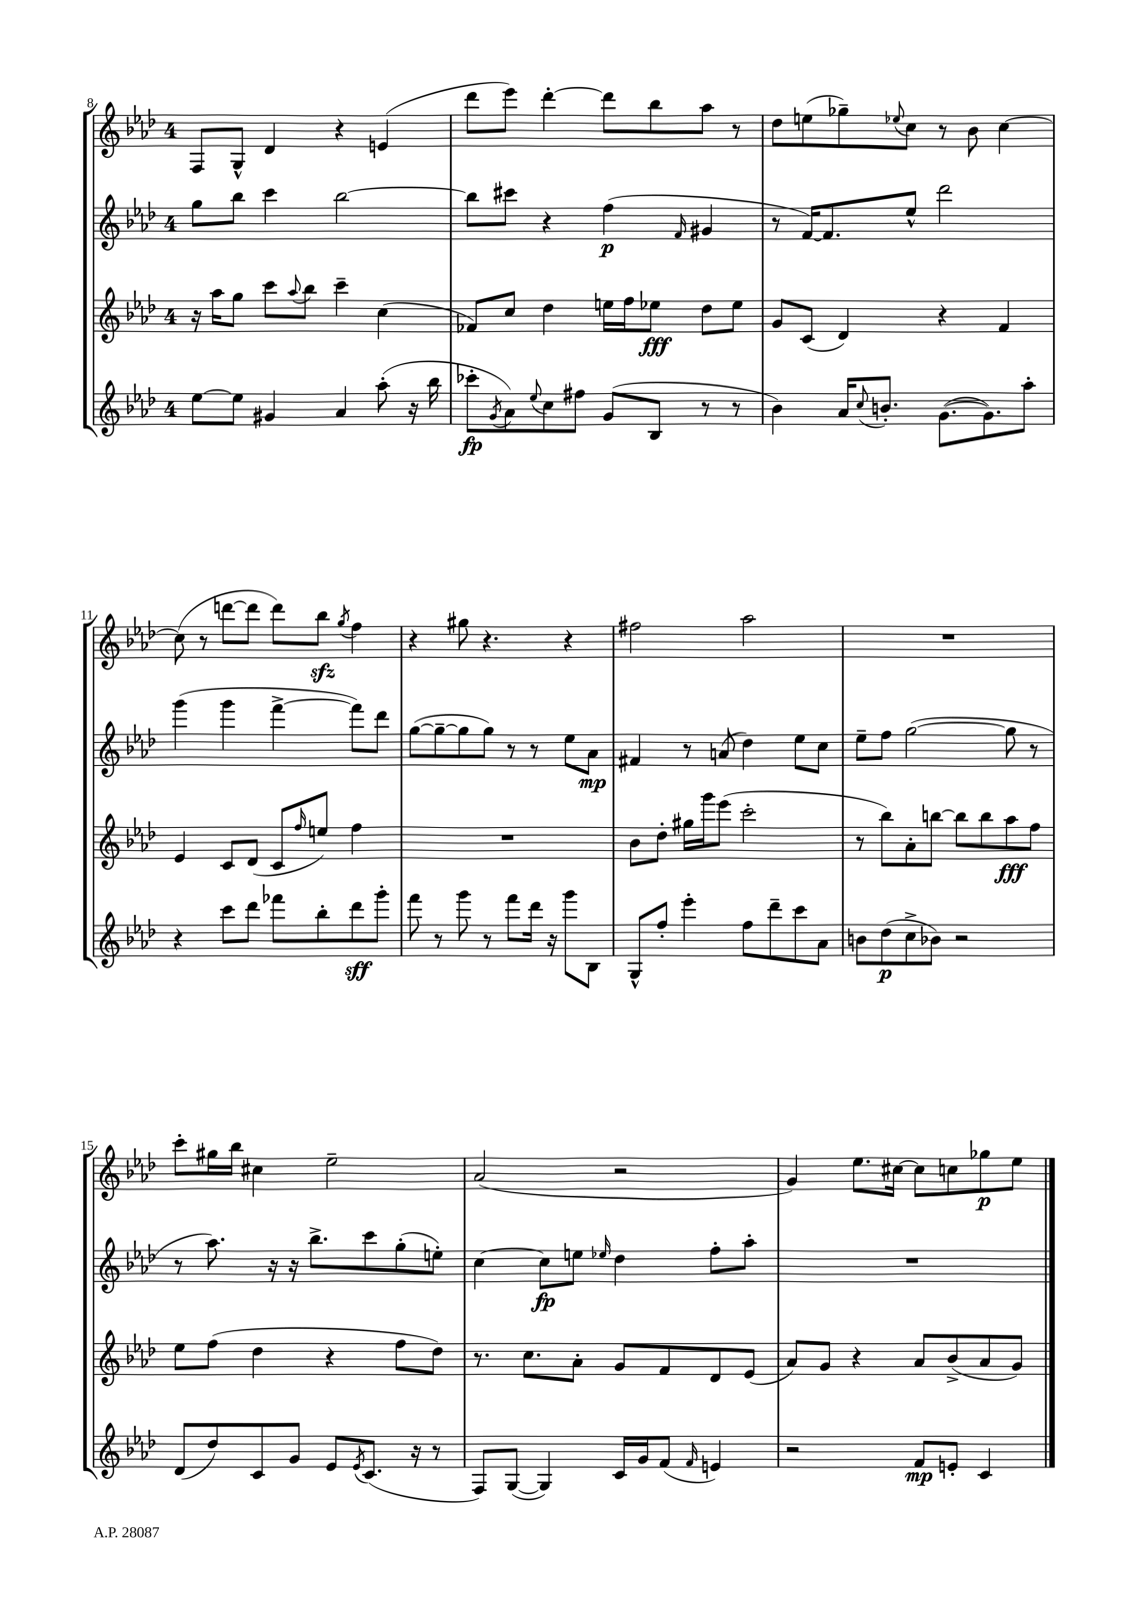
<<
\new StaffGroup <<
\new Staff = "s0" {
    \clef treble \key aes \major \once \override Staff.TimeSignature.style = #'single-digit \time 4/4
    f8 g8-^ des'4 r4 e'4( |
    des'''8 ees'''8) des'''4~-. des'''8 bes''8 aes''8 r8 |
    des''8 e''8( ges''8--) \appoggiatura { ees''8 } c''8 r8 bes'8 c''4~ |
    c''8( r8 d'''8~ d'''8 d'''8) bes''8\sfz \acciaccatura { g''8 } f''4 |
    r4 gis''8 r4. r4 |
    fis''2 aes''2 |
    R1 |
    c'''8-. gis''16 bes''16 cis''4 ees''2-- |
    aes'2( r2 |
    g'4) ees''8. cis''16~ cis''8 c''8 ges''8\p ees''8 \bar "|." |
}
\new Staff = "s1" {
    \clef treble \key aes \major \once \override Staff.TimeSignature.style = #'single-digit \time 4/4
    g''8 bes''8 c'''4 bes''2~ |
    bes''8 cis'''8 r4 f''4\p( \grace { f'16 } gis'4 |
    r8 f'16~) f'8. ees''8-^ des'''2 |
    g'''4( g'''4 f'''4~-> f'''8) des'''8 |
    g''8~( g''8~-- g''8 g''8) r8 r8 ees''8 aes'8\mp |
    fis'4 r8 a'8( des''4) ees''8 c''8 |
    ees''8-- f''8 g''2~( g''8 r8 |
    r8 aes''8.) r16 r16 bes''8.-> c'''8 g''8-.( e''8-.) |
    c''4~ c''8\fp e''8 \grace { ees''16 } des''4 f''8-. aes''8-. |
    R1 \bar "|." |
}
\new Staff = "s2" {
    \clef treble \key aes \major \once \override Staff.TimeSignature.style = #'single-digit \time 4/4
    r16 aes''16 g''8 c'''8 \appoggiatura { aes''8 } bes''8 c'''4-- c''4( |
    fes'8) c''8 des''4 e''16 f''16 ees''8\fff des''8 ees''8 |
    g'8 c'8( des'4) r4 f'4 |
    ees'4 c'8 des'8( c'8 \grace { f''16 } e''8) f''4 |
    R1 |
    bes'8 des''8-. gis''16 g'''16 ees'''8( c'''2-. |
    r8 bes''8) aes'8-. b''8~ b''8 b''8 aes''8\fff f''8 |
    ees''8 f''8( des''4 r4 f''8 des''8) |
    r8. c''8. aes'8-. g'8 f'8 des'8 ees'8( |
    aes'8) g'8 r4 aes'8 bes'8->( aes'8 g'8) \bar "|." |
}
\new Staff = "s3" {
    \clef treble \key aes \major \once \override Staff.TimeSignature.style = #'single-digit \time 4/4
    ees''8~ ees''8 gis'4 aes'4 aes''8-.( r16 bes''16 |
    ces'''8-.\fp \acciaccatura { g'8 } aes'8) \appoggiatura { ees''8 } c''8 fis''8 g'8( bes8 r8 r8 |
    bes'4) aes'16 \appoggiatura { c''8 } b'8.-. g'8.~( g'8.) aes''8-. |
    r4 c'''8 des'''8 fes'''8 bes''8-. des'''8\sff g'''8-. |
    f'''8 r8 g'''8 r8 f'''8 des'''16 r16 g'''8 bes8 |
    g8-^ f''8-. ees'''4-. f''8 des'''8-- c'''8 aes'8 |
    b'8 des''8\p( c''8-> bes'8) r2 |
    des'8( des''8) c'8 g'8 ees'8 \acciaccatura { ees'8 } c'8.( r16 r8 |
    f8) g8~( g4) c'16 g'16 f'8( \grace { f'16 } e'4) |
    r2 f'8\mp e'8-. c'4 \bar "|." |
}
>>
>>
\layout { \context { \Score currentBarNumber = #8 } }
